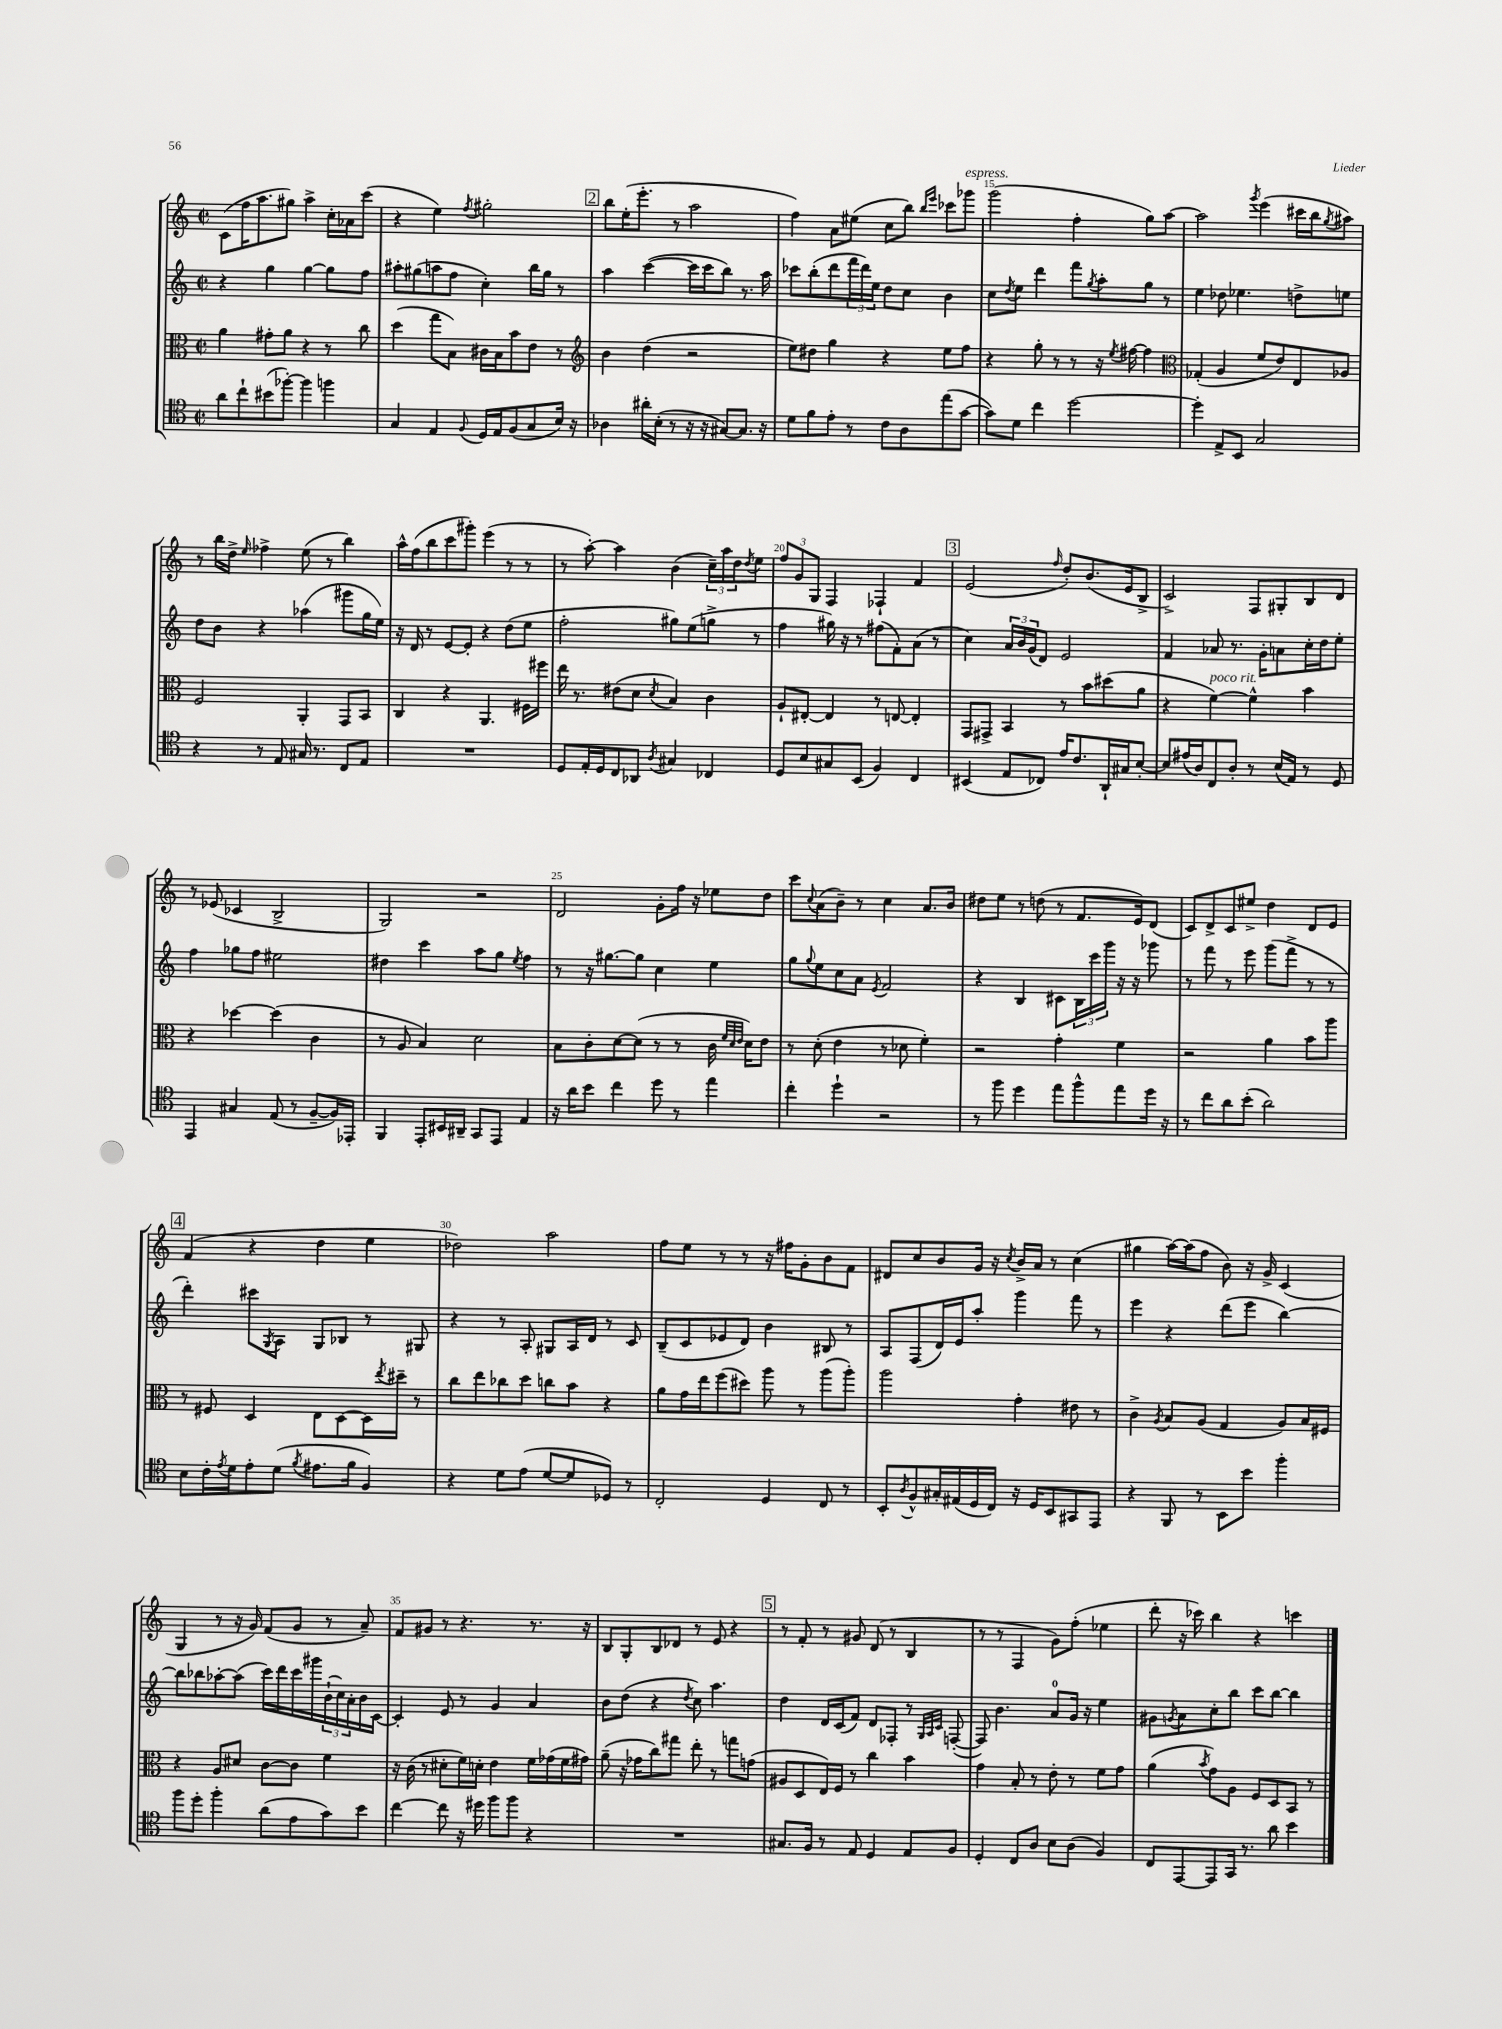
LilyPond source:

<<
\new StaffGroup <<
\new Staff = "s0" {
    \clef treble \key c \major \defaultTimeSignature \time 2/2
    c'8( f''16 a''8. gis''8) a''4-> c''16-. aes'16 c'''8( |
    r4 e''4) \acciaccatura { f''8 } gis''2-. |
    \mark \markup { \box "2" } b''8 e''16-.( e'''8.-. r8 a''2 |
    f''4) a'8 eis''8( c''8 b''8) \grace { b''16 e'''16 } ces'''8 ges'''8^\markup { \italic "espress." } |
    g'''2( f''4-. g''8) a''8~ |
    a''2 \acciaccatura { g'''8 } e'''4( cis'''16 b''16 \acciaccatura { g''8 } ais''8) |
    r8 b''16 d''16-> \grace { e''16 } fes''4-> e''8( r8 b''4) |
    a''16-^ f''16( b''8 c'''8 gis'''8-.) e'''4( r8 r8 |
    r8 a''8~-.) a''4 b'4( \tuplet 3/2 { c''16--) a''16 d''16 } \acciaccatura { d''8 } e''8 |
    \tuplet 3/2 { f''8 g'8 g8 } f4 fes4-! f'4 |
    \mark \markup { \box "3" } e'2( \grace { f''16 } d''8-.) b'8.( e'16 b8-> |
    c'2->) f8 gis8-. b8 d'8 |
    r8 ees'8( ces'4 b2-> |
    g2) r2 |
    d'2 g'8-. f''16 r16 ees''8 d''8 |
    c'''8 \appoggiatura { c''8 } a'8( b'8--) r8 c''4 a'8. b'16 |
    dis''8 e''8 r8 d''8( r8 f'8. e'16) d'8( |
    c'8) d'8-> c'8 eis''8-> d''4 d'8 e'8 |
    \mark \markup { \box "4" } f'4( r4 d''4 e''4 |
    des''2) a''2 |
    f''8 e''8 r8 r8 r16 fis''16 g'8-. b'8 f'8 |
    dis'8 c''8 b'8 g'16 r16 \acciaccatura { c''8 } b'16-> a'16 r8 c''4( |
    gis''4 a''16~) a''16( f''8 b'8) r16 g'16-> c'4( |
    g4 r8 r16 g'16) f'8( g'8 r8 a'8--) |
    f'8 gis'8 r8 r4. r8. r16 |
    b8 g8-. b8 des'8 r8 e'8 r4 |
    \mark \markup { \box "5" } r8 f'8-. r8 gis'8 d'8( r8 b4 |
    r8 r8 f4 g'8) f''8-.( ees''4 |
    d'''8-. r16 ces'''16) b''4 r4 c'''4 \bar "|." |
}
\new Staff = "s1" {
    \clef treble \key c \major \defaultTimeSignature \time 2/2
    r4 g''4 g''4~ g''8 f''8 |
    ais''8-. gis''8( a''8 f''8 c''4-.) b''16 gis''16 r8 |
    \mark \markup { \box "2" } a''4 c'''4~( c'''16 c'''16 b''8) r8. a''16 |
    ces'''8 b''8-.( d'''8 \tuplet 3/2 { f'''16 d'''16) e''16 } d''8 c''8 b'4 |
    c''8 \acciaccatura { d''8 } e''8 d'''4 f'''8 \acciaccatura { g''8 } a''8-. g''8 r8 |
    e''4 des''8 ees''4. d''8-> e''8 |
    d''8 b'8 r4 aes''4( gis'''8 g''16 e''16) |
    r16 d'16 r8 e'8~ e'8-. r4 d''8( e''8 |
    f''2-. gis''8) e''8( g''8-> r8 |
    f''4 gis''16) r16 r8 fis''8( f'8-.) a'8( r8 |
    \mark \markup { \box "3" } c''4) \tuplet 3/2 { a'16 b'16 g'16( } d'8) e'2 |
    f'4 aes'8 r8. g'16-. a'8 c''16-. d''16 e''8-. |
    f''4 ges''8 f''8 eis''2 |
    dis''4 c'''4 a''8 g''8 \acciaccatura { e''8 } f''4 |
    r8 r16 gis''8.~ gis''8 c''4 e''4 |
    g''8 \appoggiatura { g''8 } e''8 c''8 a'8 \acciaccatura { e'8 } f'2 |
    r4 b4 cis'8 \tuplet 3/2 { b16 c'''16 g'''16 } r16 r16 ges'''8 |
    r8 f'''8 r8 e'''8 g'''8( f'''8-> r8 r8 |
    \mark \markup { \box "4" } d'''4-.) cis'''8 \acciaccatura { g8 } a8 g8 bes8 r8 gis8 |
    r4 r8 a8-. gis8 a16 d'16 r8 c'8 |
    b8--( c'8 ees'8 d'8) b'4 bis8 r8 |
    a8 f8( d'16) e'16 a''8-. g'''4 f'''8 r8 |
    e'''4 r4 d'''8( e'''8 b''4~) |
    b''8 bes''8 aes''8~-. aes''8( c'''16) d'''16 c'''16 gis'''16 \tuplet 3/2 { b'16-!( c''16) a'16-. } b'16 c'16~ |
    c'4-. e'8 r8 g'4 a'4 |
    b'8 d''8( r4 \acciaccatura { d''8 } c''8) a''4. |
    \mark \markup { \box "5" } d''4 d'16 c'16( f'8) d'8 fes8-. r8 \grace { g32 a32 c'32 } f8~-.( |
    f8) b'4. a'8-0 g'16 r16 e''4 |
    gis'8 \acciaccatura { g'8 } a'8 c''8-. b''8 c'''8 b''8~ b''4 \bar "|." |
}
\new Staff = "s2" {
    \clef alto \key c \major \defaultTimeSignature \time 2/2
    a'4 gis'8-. a'8 r4 r8 c''8 |
    d''4( g''8 b8) cis'16 b16 b'8 e'8 r8 |
    \mark \markup { \box "2" } \clef treble b'4 d''4( r2 |
    e''8) dis''8 g''4 r4 e''8 f''8 |
    r4 g''8-. r8 r8 r16 \acciaccatura { e''8 } fis''16~ fis''4 |
    \clef alto ges4-.( a4 f'8 e'8) e8 aes8 |
    f2 a,4-. g,8 b,8 |
    c4 r4 a,4. fis16 fis''16 |
    e''16 r8. eis'8( d'8 \acciaccatura { d'8 } b4) c'4 |
    a8-! eis8~-. eis4 r8 e8~ e4-. |
    \mark \markup { \box "3" } g,8 gis,8-> b,4 r8 b'8 dis''8( a'8 |
    r4 f'4~^\markup { \italic "poco rit." }) f'4-^ b'4 |
    r4 des''4~ des''4( c'4 |
    r8 a8 b4) d'2 |
    b8 c'8-. d'8~ d'8( r8 r8 c'16 \grace { f'32 d'32 e'32 } d'16) e'8 |
    r8 d'8-.( e'4 r8 des'8 f'4-.) |
    r2 g'4-. f'4 |
    r2 a'4 b'8 a''8 |
    \mark \markup { \box "4" } r8 fis8 d4 e8 d8~ d16 \acciaccatura { e''8 } dis''16-- r8 |
    c''8 e''8 ces''8 d''8 c''8 b'8 r4 |
    a'8 g'16 e''16 f''8( dis''8) a''8 r8 a''8( a''8-.) |
    a''2 g'4-. eis'8 r8 |
    c'4-> \acciaccatura { a8 } b8 a8( g4 a8) b16 fis16 |
    r4 a8 dis'8 c'8~ c'8 f'4 |
    r16 c'16( r8 dis'8-. f'16) d'16-. e'4 f'16 ges'16( f'16 gis'16) |
    a'8--( r16 ges'16 c''8) gis''8 e''8-. r8 g''8 g'8( |
    \mark \markup { \box "5" } ais8 d8 e16) f16 r8 c''4 b'4 |
    g'4 b8-. r8 e'8-. r8 f'8 g'8 |
    a'4( \acciaccatura { b'8 } g'8) a8 f8 d8 b,8 r8 \bar "|." |
}
\new Staff = "s3" {
    \clef tenor \key c \major \defaultTimeSignature \time 2/2
    a'8 c''8-! bis'8( fes''8~-.) fes''4 f''4 |
    g4 e4 \appoggiatura { f8 } d16 e16 f8( g8 b16) r16 |
    \mark \markup { \box "2" } aes4 ais'16-. b16-.( r8 r16 r16 gis8~) gis8. r16 |
    d'8 f'8 e'8-. r8 c'8 a8 e''8( g'8~ |
    g'8) d'8 c''4 d''2~ |
    d''4-. e8-> b,8 g2 |
    r4 r8 e8 gis16 r8. c8 e8 |
    R1 |
    d8 e16-. d16 c8 aes,8 \acciaccatura { a8 } gis4 ces4 |
    d8 b8 gis8 b,8( f4) c4 |
    \mark \markup { \box "3" } bis,4( e8 ces8) e'16 c'8. a,16-! gis16 b8~-. |
    b8 eis'16( a16) c8 a8-. r8 b16( e16) r8 d8 |
    e,4 gis4 e8( r8 f8~-- f16) ees,16-. |
    f,4 e,8-. bis,16 ais,16-- g,8 e,8 e4 |
    r16 a'16 b'8 c''4 d''8 r8 e''4 |
    c''4-. d''4-! r2 |
    r8 f''8 d''4 e''8 f''8-^ e''8 d''16 r16 |
    r8 c''8 a'8 b'8-.( a'2) |
    \mark \markup { \box "4" } b8 c'16-. \acciaccatura { e'8 } d'16 e'8-. d'8( \acciaccatura { f'8 } eis'8. f'16 f4) |
    r4 d'8 e'8( d'8~ d'8 des8) r8 |
    c2-. d4 c8 r8 |
    b,8-. \acciaccatura { a8 } f8-^ gis16-. eis16( d16 c16) r16 d16 b,8 gis,8 e,8 |
    r4 f,8 r8 b,8 b'8 f''4-. |
    f''8 d''8-. f''4-. a'8( e'8 g'8) b'8 |
    c''4~ c''8 r16 dis''16 f''8 f''8 r4 |
    R1 |
    \mark \markup { \box "5" } gis8. f16 r8 e8 d4 e8 f8 |
    d4-. c8 a8 b8 a8( f4) |
    c8 e,8~ e,8 g,16 r8. a'8 b'4 \bar "|." |
}
>>
>>
\layout { \context { \Score currentBarNumber = #11 \override BarNumber.break-visibility = ##(#f #t #t) barNumberVisibility = #(every-nth-bar-number-visible 5) } }
